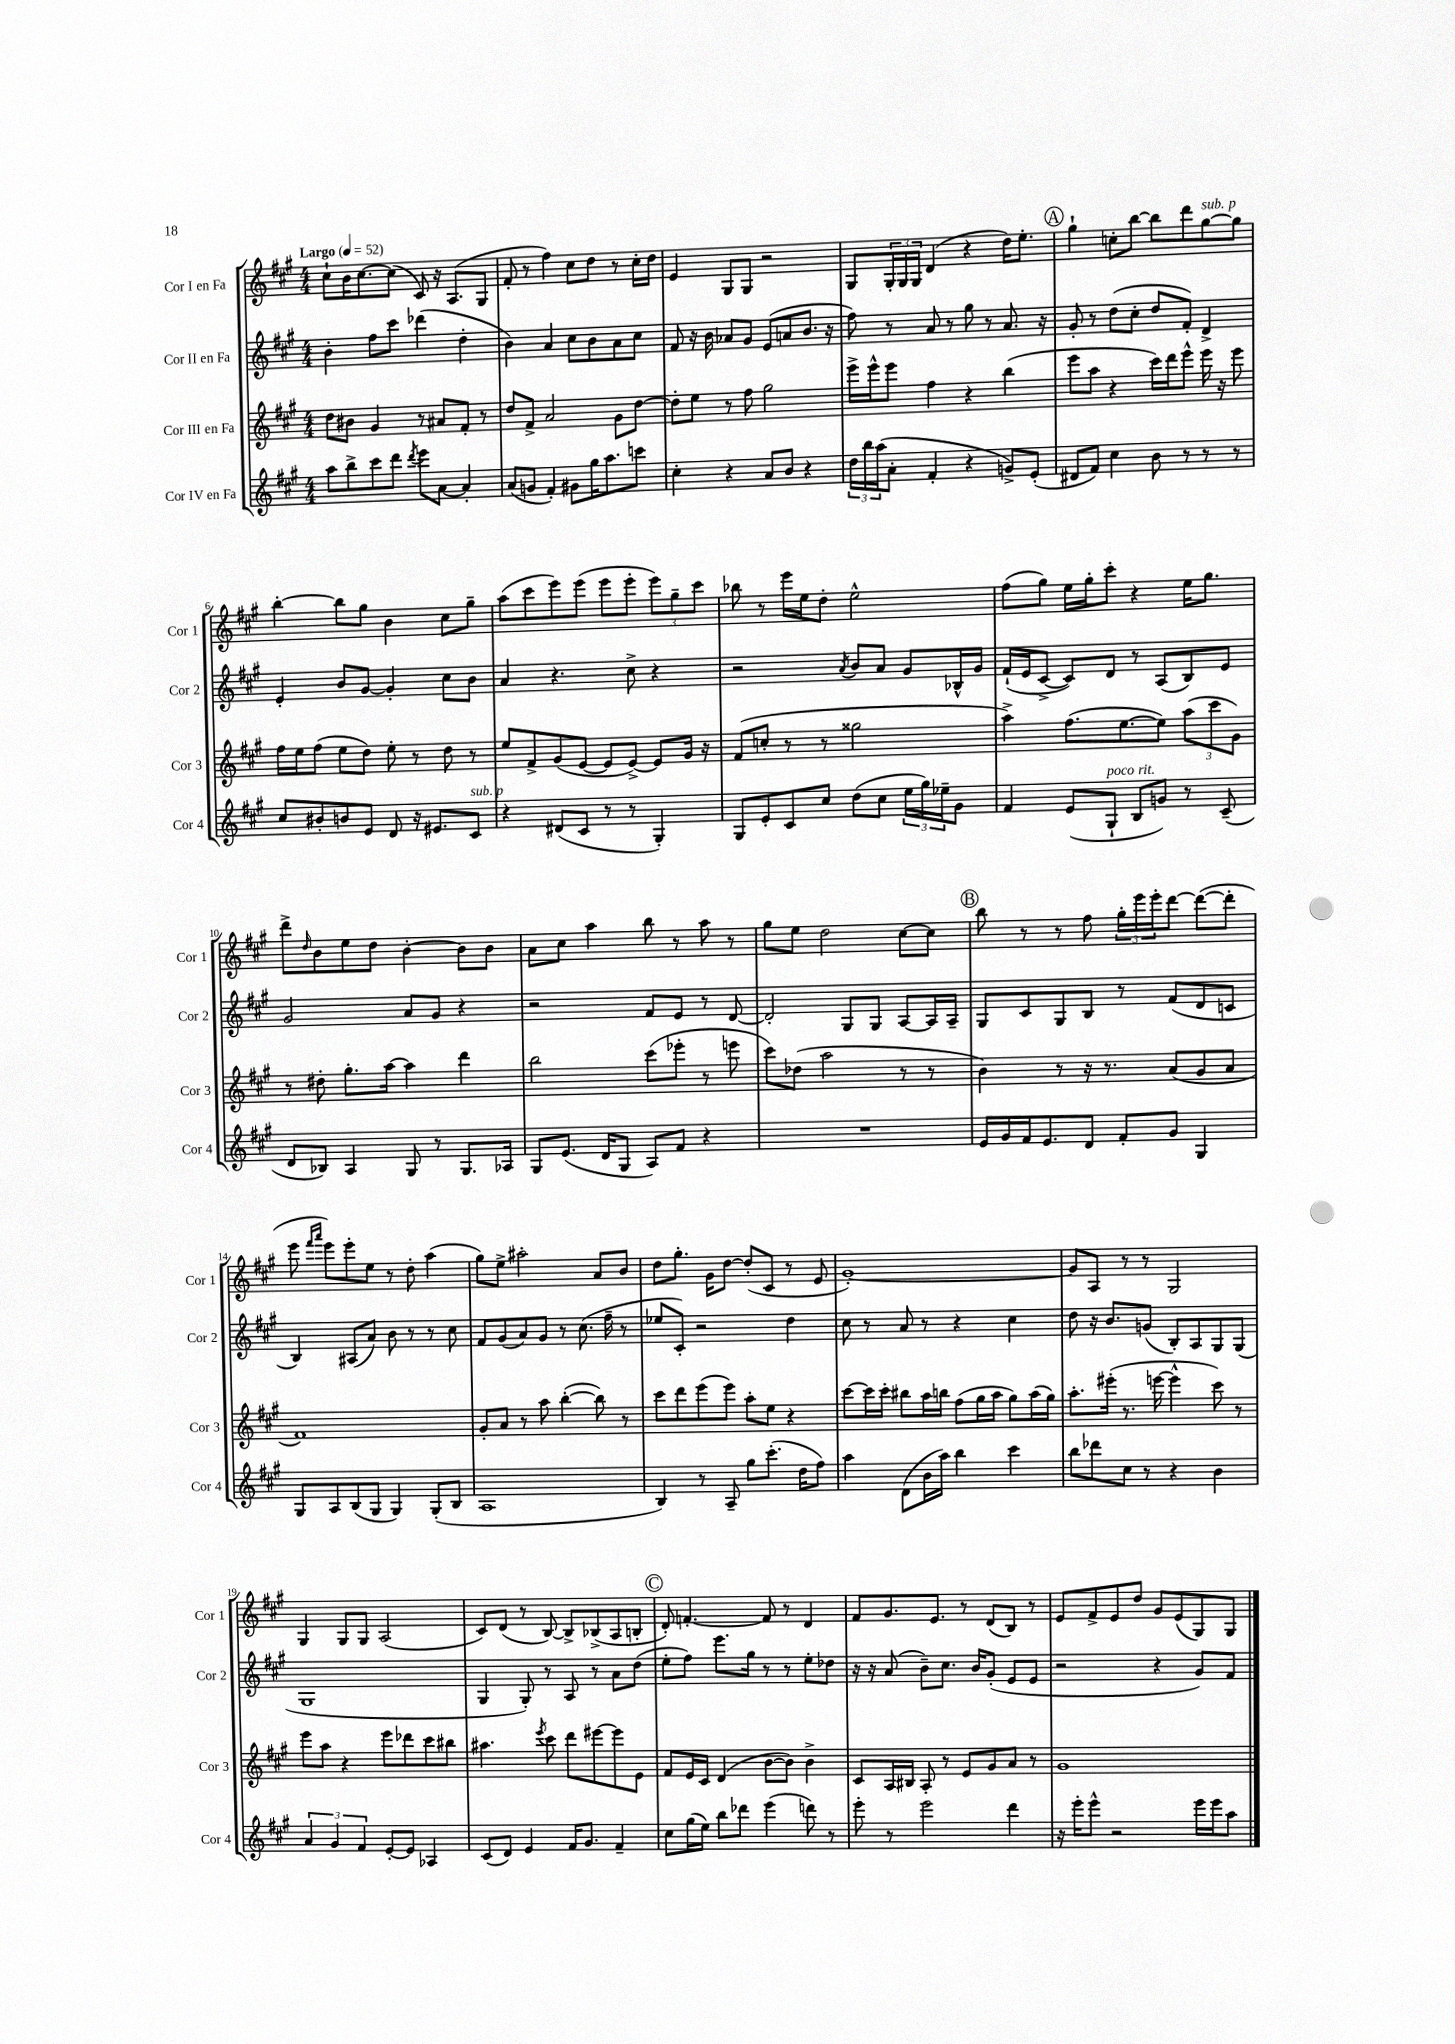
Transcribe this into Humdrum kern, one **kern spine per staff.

**kern	**kern	**kern	**kern
*staff4	*staff3	*staff2	*staff1
*clefG2	*clefG2	*clefG2	*clefG2
*k[f#c#g#]	*k[f#c#g#]	*k[f#c#g#]	*k[f#c#g#]
*M4/4	*M4/4	*M4/4	*M4/4
*MM52	*MM52	*MM52	*MM52
8aa	8dd	4b'	8cc#`
8bb^	8b#	.	16b
.	.	.	[8.cc#
8ccc#	4g#	8ff#	.
8ddd	.	8ccc#	(8cc#]
8qddd	.	.	.
8eee	8r	(4ddd-	8c#)
[8a	8a#	.	16r
.	.	.	(8.A
4a']	8f#'	4dd'	.
.	8r	.	8G#
=	=	=	=
(8a	8dd	4b)	8f#'
8g	8f#^	.	8r
4f#')	2a	4a	4ff#)
8g#	.	8cc#	8cc#
16gg#	.	8b	8dd
8.aa	.	.	.
.	8g#	8a	8r
8ccc	[8dd	8cc#	16cc#'
.	.	.	16dd
=	=	=	=
4cc#'	8dd']	8f#	4e
.	8ee	16r	.
.	.	16b	.
4r	8r	8a-	8G#
.	8ff#	8g#	8G#
8a	2gg#	(8e	2r
8b	.	8a	.
4r	.	8.b	.
.	.	16r	.
=	=	=	=
24dd	16eee^	8ff#)	8G#
24bb	.	.	.
.	16eee^^	.	.
(24aa	.	.	.
8a'	8eee	8r	24G#'
.	.	.	24G#
.	.	.	24G#
4f#'	4ff#	8a	(4d
.	.	8r	.
4r	4r	8gg#	4r
.	.	8r	.
8g^)	(4bb	8.a	16dd)
.	.	.	8.ee'
(8e'	.	.	.
.	.	16r	.
=	=	=	=
8d#	8eee	8g#'	4gg#`
8f#)	8aa	8r	.
4cc#	4r	(8dd	8cc'
.	.	8cc#'	[8bb
8b	16ccc#)	8dd	8bb]
.	16ddd	.	.
8r	8eee^^	8f#')	8ddd
8r	16eee	4d^	[8gg#
.	16r	.	.
8r	8eee	.	8gg#]
=	=	=	=
8cc#	16ff#	4e'	[4bb'
.	16ee	.	.
8b#'	(8ff#	.	.
8b	8ee	8b	8bb]
8e	8dd)	[8g#	8gg#
8d	8ee'	4g#']	4b
16r	8r	.	.
8.e#	.	.	.
.	8dd	8cc#	8cc#
8c#	8r	8b	8gg#~
=	=	=	=
4r	8ee	4a	(8aa
.	8f#^	.	8ccc#
(8d#	(8g#	4.r	8eee)
8c#	[8e	.	(8eee
8r	8e]	.	8eee
8r	[8e^)	8cc#^	8eee'
4G#')	8e]	4r	12eee)
.	.	.	12gg#~
.	16g#	.	.
.	.	.	12ccc#
.	16r	.	.
=	=	=	=
8G#	(8f#	2r	8bb-
8e'	8cc'	.	8r
8c#	8r	.	16eee
.	.	.	16ee
8cc#	8r	.	8dd'
.	.	8qa	.
(8dd	2gg##	8b	2ee^^
8cc#	.	8a	.
24ee	.	8g#	.
24gg#)	.	.	.
24ee-~	.	.	.
8g#	.	16B-^^	.
.	.	16g#	.
=	=	=	=
4f#	4aa^)	(16f#`	(8ff#
.	.	16e	.
.	.	[8c#^	8gg#)
(8e	(8.ff#	8c#])	16ee
.	.	.	16gg#'
8G#`	.	8d	8ccc#'
.	[8.ee	.	.
8B	.	8r	4r
8g)	8ee])	(8A	.
8r	(12aa	8B)	16ee
.	.	.	8.gg#
.	12ccc#	.	.
(8c#~	.	8e	.
.	12g#)	.	.
=	=	=	=
8d	8r	2g#	8ddd^
.	.	.	16qqdd
8B-)	8dd#'	.	8b
4A	8.gg#'	.	8ee
.	.	.	8dd
.	[16aa	.	.
8G#	4aa]	8a	[4b'
8r	.	8g#	.
8.G#	4ddd	4r	8b]
.	.	.	8b
16A-	.	.	.
=	=	=	=
8G#	2bb	2r	8a
(8.e	.	.	8cc#
.	.	.	4aa
16d	.	.	.
8G#	.	.	.
8A)	(8ccc#	8f#	8bb
8f#	8eee-'	8e	8r
4r	8r	8r	8aa
.	8eee	[8d	8r
=	=	=	=
1r	8ccc#)	2d']	8gg#
.	(8dd-	.	8ee
.	2aa	.	2dd
.	.	8G#	.
.	.	8G#	.
.	8r	[8A	[8cc#
.	8r	16A]	8cc#]
.	.	16A~	.
=	=	=	=
16e	4b)	8G#	8bb
16g#	.	.	.
16f#	.	8c#	8r
8.e	.	.	.
.	8r	8G#	8r
8d	16r	8B	8ff#
.	8.r	.	.
8f#'	.	8r	24gg#'
.	.	.	24eee
.	.	.	24eee'
8g#	(8a	(8f#	[8ddd
4G#	8g#	8d	(8ddd_
.	8a	8c	8ddd']
=	=	=	=
8G#	1f#)	4B)	8eee
.	.	.	16qqfff#
.	.	.	16qqaaa
8A	.	.	8eee)
(8B	.	(8A#	8eee'
8G#	.	8a)	8ee
4G#)	.	8b	8r
.	.	8r	8dd'
(8G#'	.	8r	(4aa
8B	.	8cc#	.
=	=	=	=
1A	8g#'	8f#	8gg#)
.	8a	(8g#	8ee^
.	8r	8a)	2aa#'
.	8aa	8g#	.
.	([4bb'	8r	.
.	.	(8.cc#	.
.	8bb])	.	8a
.	.	16ff#~	.
.	8r	8r	8b
=	=	=	=
4B)	8ccc#	8ee-	8dd
.	8ddd	8c#')	8.gg#'
8r	(8eee	2r	.
.	.	.	16g#
8A~	8eee)	.	[8dd
8gg#	8aa'	.	(8dd']
(8.ccc#'	8ee	.	8c#
.	4r	4dd	8r
16dd	.	.	.
8ff#)	.	.	8e
=	=	=	=
4aa	[8ccc#	8cc#	[1g#')
.	16ccc#]	8r	.
.	16ccc#'	.	.
(8d	8bb#	8a	.
16b	16aa	8r	.
16aa)	16bb	.	.
4bb	(8ff#	4r	.
.	16gg#	.	.
.	16aa	.	.
4ccc#	8gg#)	4cc#	.
.	(16aa	.	.
.	16gg#)	.	.
=	=	=	=
8bb	8.aa'	8dd	8g#]
8ddd-	.	16r	8A
.	(16eee#'	8.b	.
8cc#	8.r	.	8r
8r	.	(8g	8r
.	[16eee	.	.
4r	4eee^^]	8B')	2G#
.	.	8A	.
4b	8ccc#)	8G#	.
.	8r	(8G#	.
=	=	=	=
6a	8eee	1G#	4G#
.	8aa	.	.
6g#	.	.	.
.	4r	.	8G#
6f#	.	.	.
.	.	.	8G#
[8e'	8eee	.	(2A
8e]	8ddd-	.	.
4A-	8ccc#	.	.
.	8bb#	.	.
=	=	=	=
(8c#	4.aa#	4G#	8c#)
8d)	.	.	(8d
4e	.	8G#')	8r
.	8qeee	.	.
.	8ccc#	8r	[8B)
16f#	8ddd	8A	8B^]
8.g#	.	.	.
.	[8eee#	8r	(8B-^
4f#~	8eee#]	8a	8A
.	8e	(8dd	8B'
=	=	=	=
8cc#	8f#	8ee'	8d')
(16gg#	16e	8ff#)	[4.f'
16ee)	16c#	.	.
8bb	(4d	8.eee	.
8ddd-	.	.	.
.	.	16gg#	.
(4eee	[8b	8r	8f]
.	8b])	8r	8r
8ddd)	4b^	8ee'	4d
8r	.	8dd-	.
=	=	=	=
8eee'	8c#	16r	8f#
.	.	16r	.
8r	16A	(8a	8.g#
.	16B#	.	.
2eee	8A'	8b~)	.
.	.	.	8.e
.	8r	8.cc#	.
.	8e	.	8r
.	.	16b	.
.	8g#	(8g#'	(8d
4ddd	8a	8e	8B)
.	8r	8e	8r
=	=	=	=
16r	1g#	2r	8e
16eee'	.	.	.
8eee^^	.	.	8f#^
2r	.	.	8e
.	.	.	8dd
.	.	4r	8g#
.	.	.	(8e
16eee	.	8g#)	8G#)
16eee	.	.	.
8aa	.	8f#	8G#
==	==	==	==
*-	*-	*-	*-
